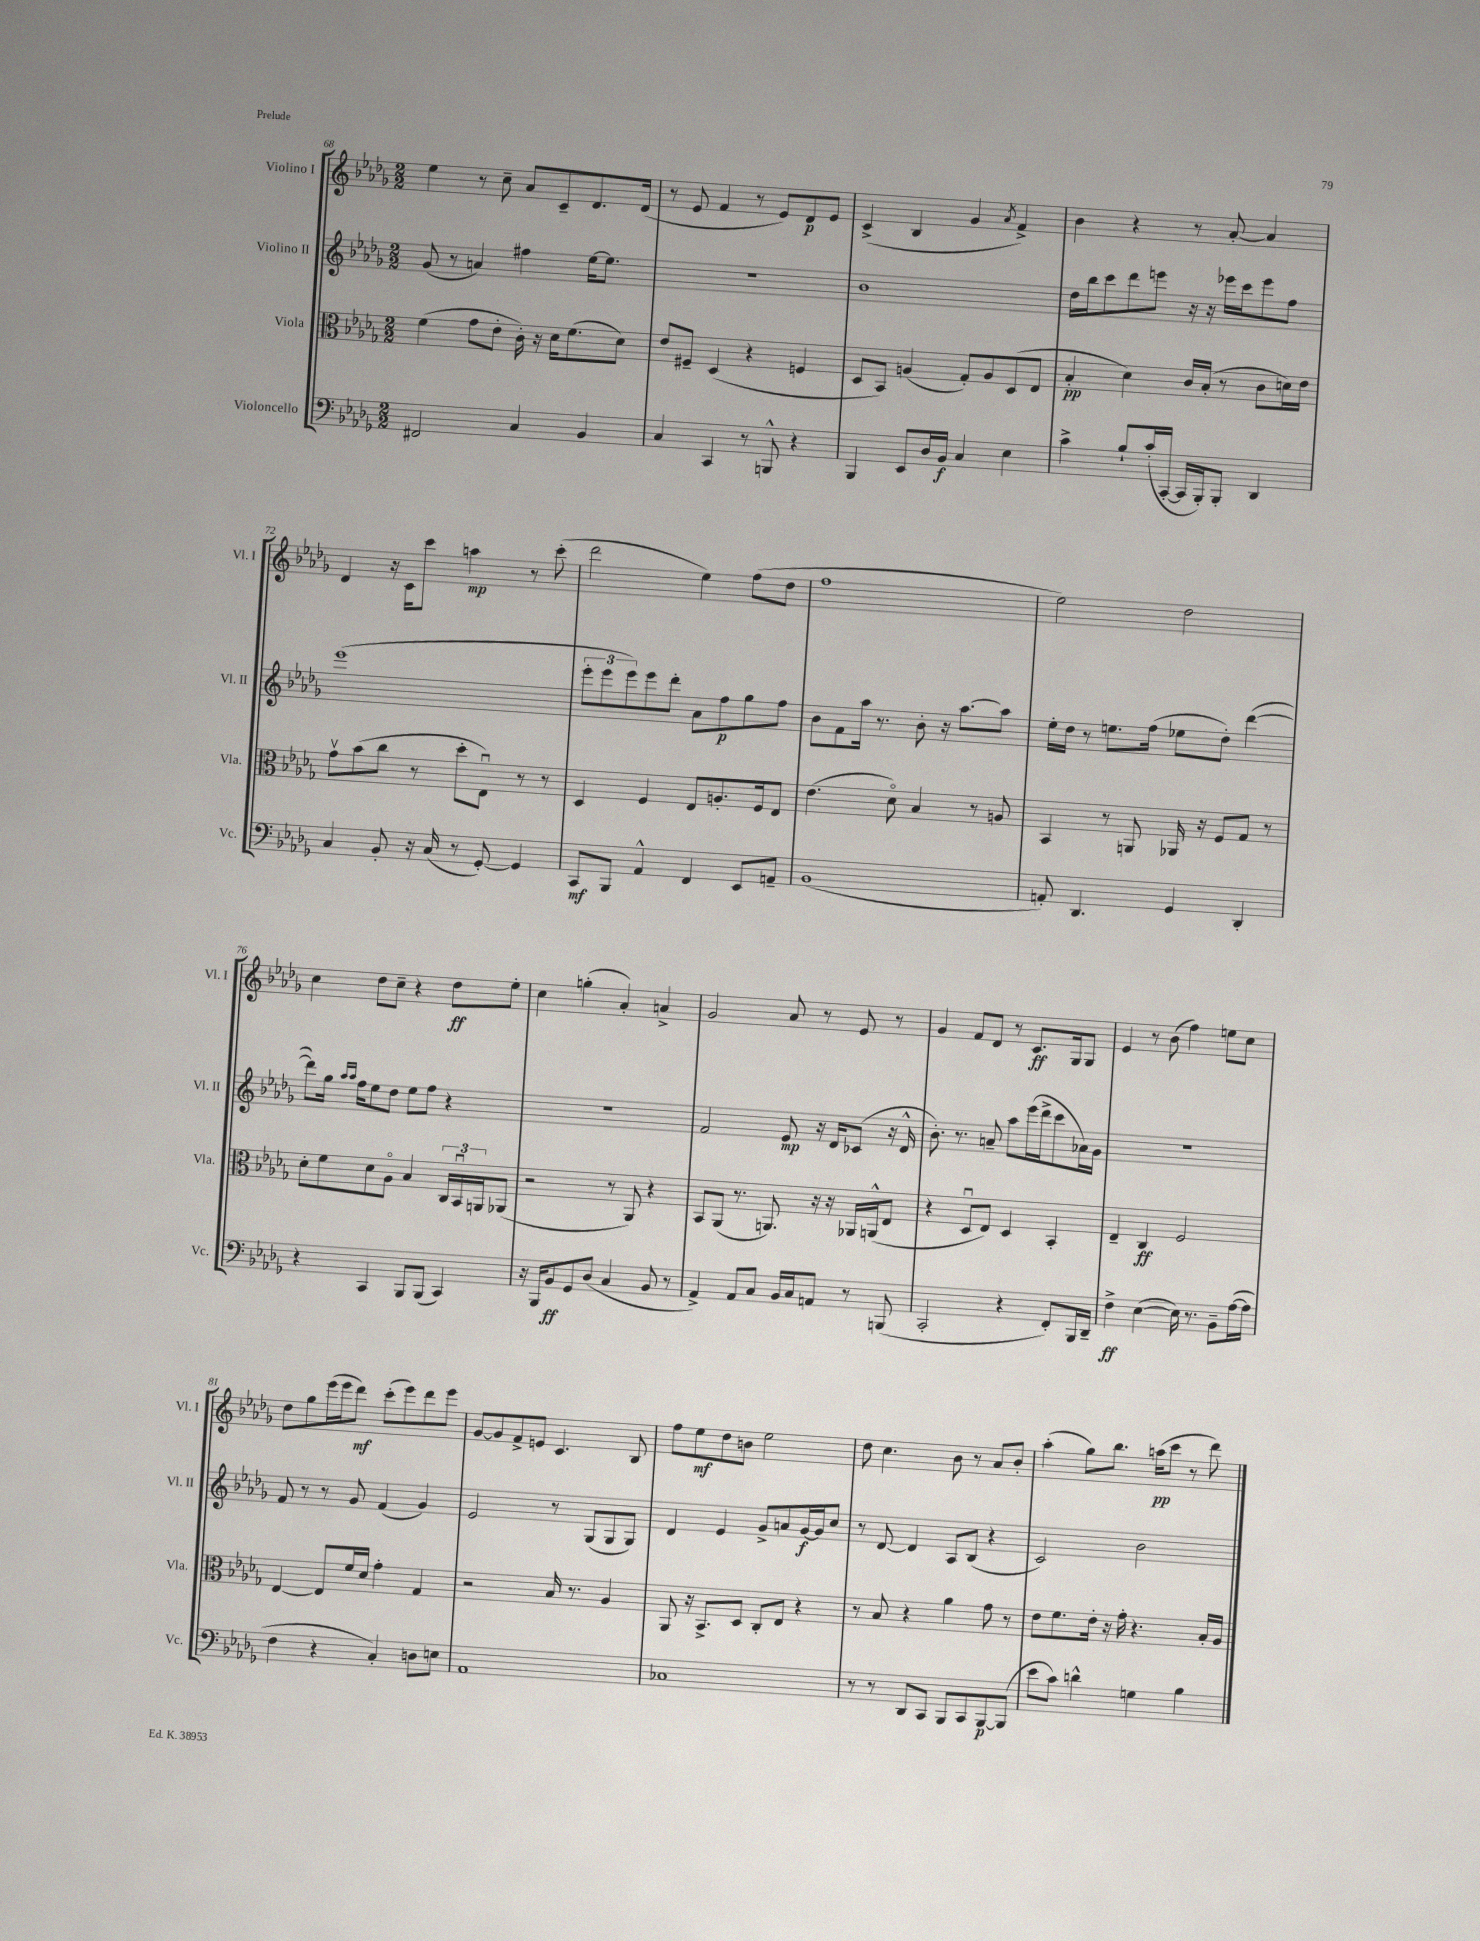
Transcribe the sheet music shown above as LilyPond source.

<<
\new StaffGroup <<
\new Staff = "s0" \with { instrumentName = "Violino I" shortInstrumentName = "Vl. I" } {
    \clef treble \key des \major \numericTimeSignature \time 2/2
    ees''4 r8 c''8-- aes'8 c'8-- des'8. des'16( |
    r8 ees'8 f'4 r8 ees'8) des'8\p ees'8 |
    c'4->( bes4 ges'4 \acciaccatura { aes'8 } f'4->) |
    bes'4 r4 r8 aes'8~-. aes'4 |
    des'4 r16 c'16 c'''8 a''4\mp r8 c'''8-.( |
    des'''2 ees''4) f''8( des''8 |
    f''1 |
    ees''2) des''2 |
    c''4 des''8 c''8-- r4 des''8\ff ees''8-. |
    c''4 g''4-.( aes'4-.) a'4-> |
    ges'2 aes'8 r8 ees'8 r8 |
    ges'4 f'8 des'8 r8 c'8.\ff ges16 ges8 |
    ees'4 r8 bes'8( f''4) e''8 c''8 |
    des''8 ges''8 ees'''16( ees'''16 des'''8\mf) c'''8-.( ees'''8) des'''8 ees'''8 |
    ges'8~ ges'8 f'8-> e'8 c'4. bes8 |
    f''8 ees''8\mf des''8 b'8 ees''2 |
    des''8 c''4. bes'8 r8 aes'8 bes'8-. |
    aes''4-.( ges''8) bes''8. a''16\pp( c'''8 r8 des'''8) \bar "|." |
}
\new Staff = "s1" \with { instrumentName = "Violino II" shortInstrumentName = "Vl. II" } {
    \clef treble \key des \major \numericTimeSignature \time 2/2
    ges'8( r8 a'4) fis''4 ees''16~ ees''8. |
    R1 |
    bes'1 |
    des''16 bes''16 c'''8 des'''8 e'''8 r16 r16 ees'''16 c'''16 ees'''8 f''8 |
    ees'''1( |
    \tuplet 3/2 { ees'''8-. ees'''8 ees'''8) } ees'''8 des'''8-. aes'8 f''8\p ges''8 f''8 |
    bes'8 f'8 aes''16 r8. bes'8-. r16 aes''8.~ aes''8 |
    ees''16-. des''16 r8 e''8. f''16( ees''8 des''8-.) des'''4~( |
    des'''8) ges''16 \grace { aes''16 aes''16 } f''16 ees''8 des''8 ees''8 f''8 r4 |
    r1 |
    f'2 ees'8\mp r16 des'16 ces'8( r16 des'16-^ |
    bes'8.-.) r8. a'8-- aes''8 ees'''16( des'''16-> c'''8 aes'16) ges'16 |
    R1 |
    f'8 r8 r8 ges'8 f'4( ges'4) |
    ees'2 r8 ges8( ges8 ges8) |
    des'4 ees'4 ges'8-> a'8 ges'16~\f ges'16 c''8 |
    r8 des'8~ des'4 aes8 bes8( r4 |
    c'2) bes'2 \bar "|." |
}
\new Staff = "s2" \with { instrumentName = "Viola" shortInstrumentName = "Vla." } {
    \clef alto \key des \major \numericTimeSignature \time 2/2
    f'4( ges'8 ees'8-. c'16-.) r16 des'16 f'8.( des'8) |
    ees'8 fis8-- des4( r4 f4 |
    des8 bes,8) a4( ges8-.) a8 des8( ees8 |
    bes4-.\pp des'4) c'16 bes16-.( r8 c'8 d'16) ees'16 |
    ges'8\upbow bes'8( c''8 r8 des''8-. ees8\downbow) r8 r8 |
    des4 f4 ees8 a8.-. f16 ees8 |
    ees'4.( des'8\flageolet) bes4 r8 a8 |
    bes,4 r8 a,8 aes,16 r16 f8 ges8 r8 |
    des'8-. f'8 des'8 aes8\flageolet bes4 \tuplet 3/2 { c16 bes,16\downbow a,16 } aes,8( |
    r2 r8 aes,8) r4 |
    bes,8 aes,8( r8. a,8.) r16 r16 aes,16 a,16-^( ees8 |
    r4 des8\downbow ees8) des4 bes,4-. |
    ees4-- c4\ff f2 |
    ees4~ ees8 f'16 des'16 ges'4-. ges4 |
    r2 bes16 r8. aes4 |
    aes,8 r16 bes,8.-> des8 c8-. ees8 r4 |
    r8 bes8 r4 aes'4 ges'8 r8 |
    ees'8 f'8. ees'16-. r16 ges'16-. r4. bes16-. aes16 \bar "|." |
}
\new Staff = "s3" \with { instrumentName = "Violoncello" shortInstrumentName = "Vc." } {
    \clef bass \key des \major \numericTimeSignature \time 2/2
    fis,2 c4 bes,4 |
    c4 c,4 r8 b,,8-^ r4 |
    bes,,4 ees,8 des16 bes,16\f c4 ees4 |
    c'4-> bes8-! c'16-.( c,16~-. c,16 bes,,16-.) bes,,8-. des,4 |
    c4 bes,8-. r16 c16( r8 ges,8~-.) ges,4 |
    c,8\mf bes,,8 aes,4-^ f,4 ees,8 a,8-- |
    bes,1( |
    a,8-.) des,4. ges,4 des,4-. |
    r4 c,4 bes,,8 bes,,8( c,4) |
    r16 bes,,16 bes,8\ff ges,8 des8( c4 bes,8 r8 |
    aes,4->) aes,8 c8 bes,16 c16 a,8 r8 b,,8( |
    c,2-. r4 f,8-.) bes,,16 des,16-- |
    f4->\ff ees4~( ees16) r8. bes,8-- aes16~( aes16 |
    f4 r4 c4-.) d8 e8 |
    aes,1 |
    ces1 |
    r8 r8 des,8 c,8 bes,,8 c,8 bes,,8~\p bes,,8( |
    ees'8 c'8) d'4-^ g4 bes4 \bar "|." |
}
>>
>>
\layout { \context { \Score currentBarNumber = #68 } }
